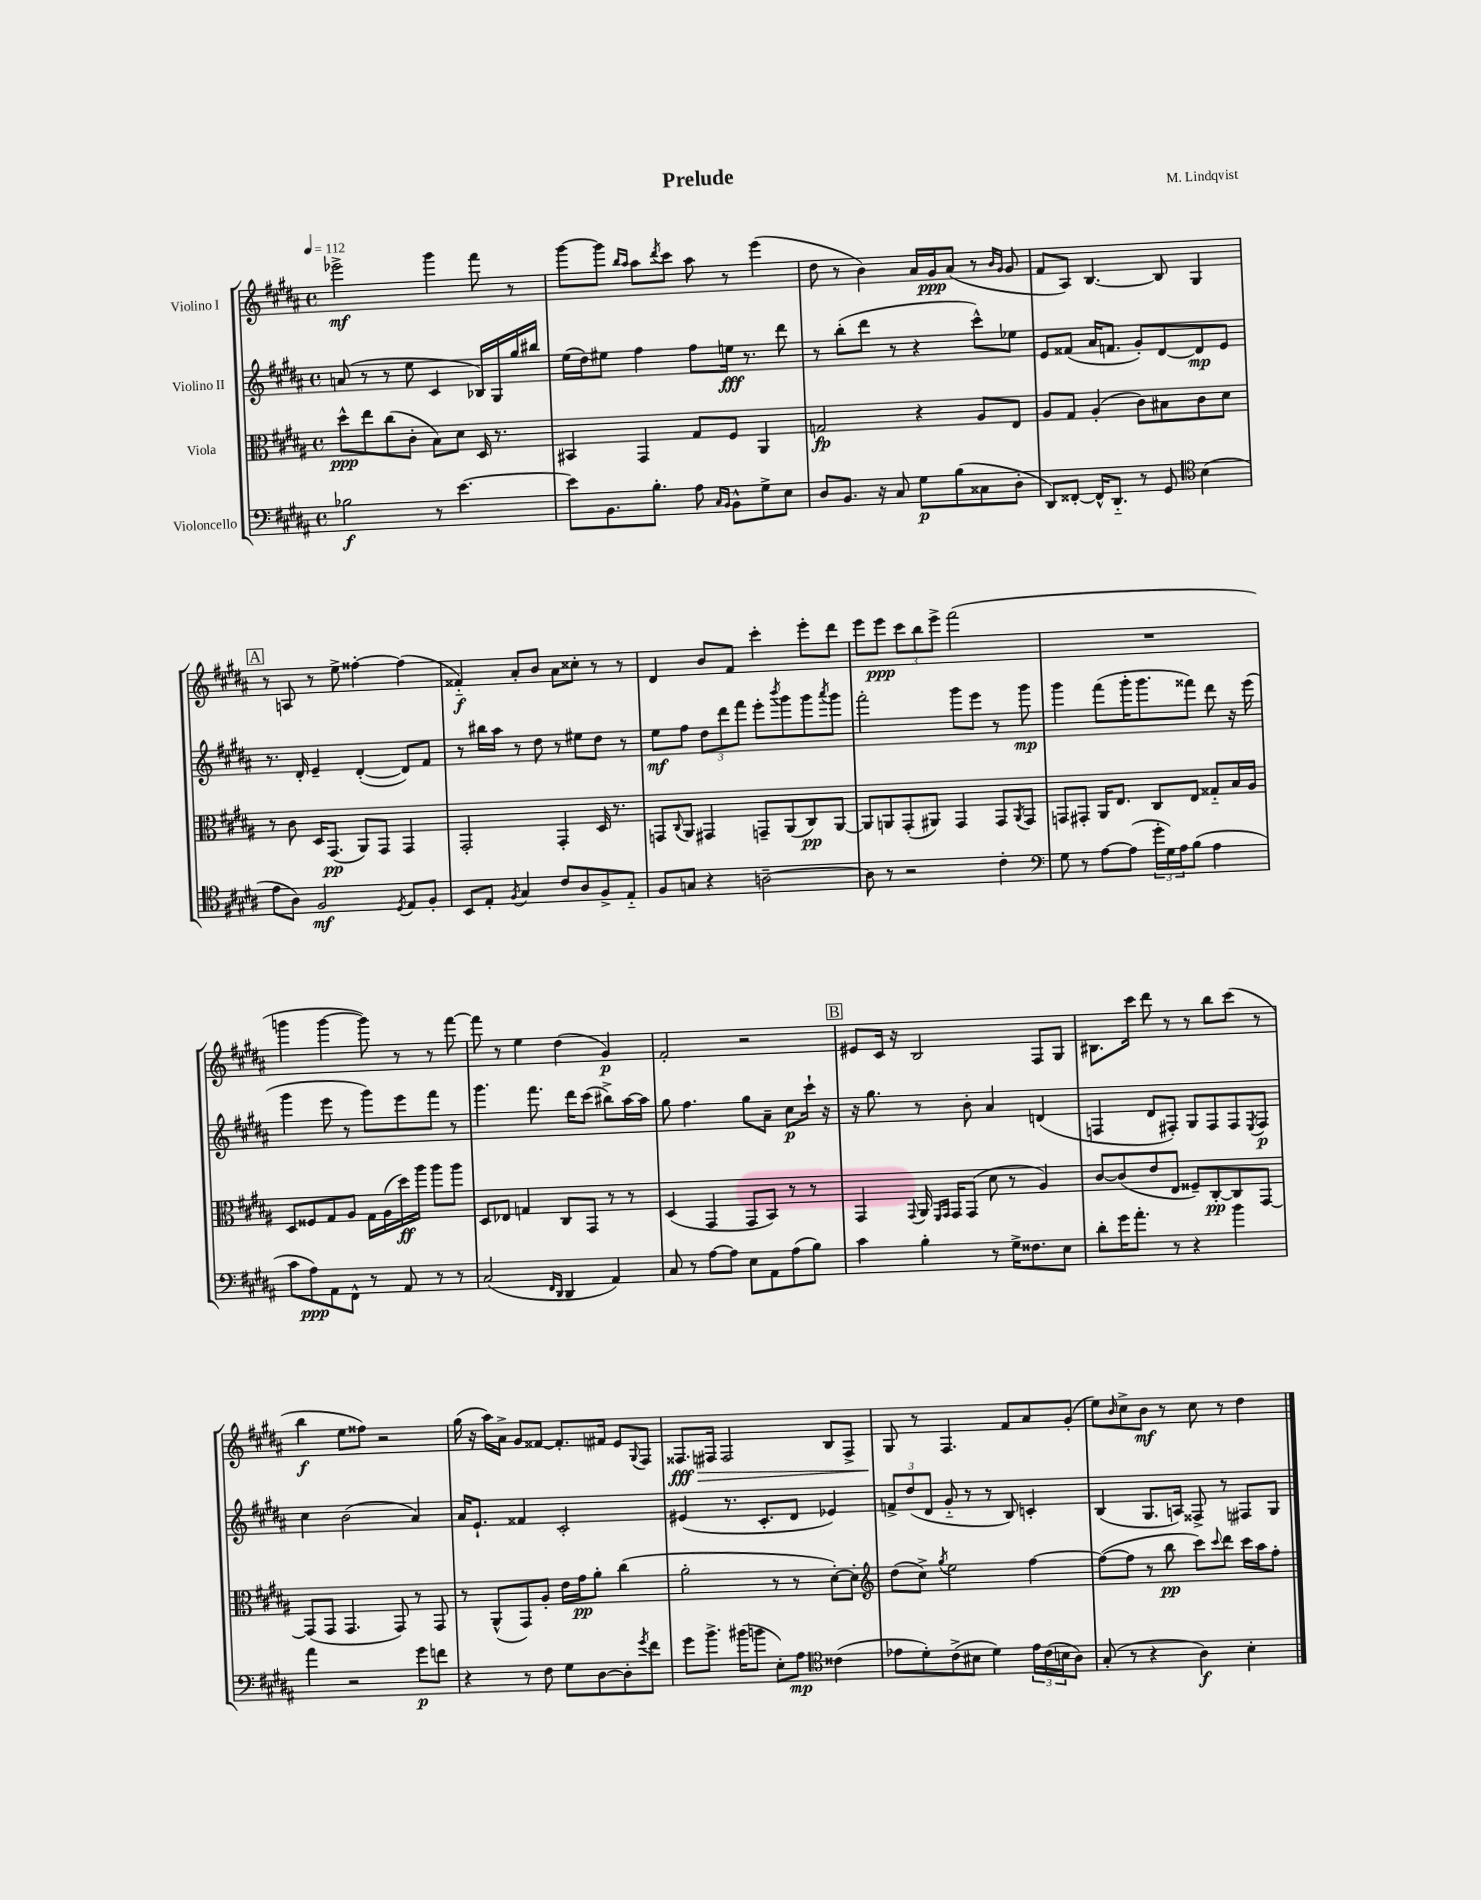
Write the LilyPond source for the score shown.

\header { title = "Prelude" composer = "M. Lindqvist" }
<<
\new StaffGroup <<
\new Staff = "s0" \with { instrumentName = "Violino I" } {
    \clef treble \key b \major \defaultTimeSignature \time 4/4 \tempo 4 = 112
    ees'''2->\mf gis'''4 fis'''8 r8 |
    gis'''8~ gis'''8 \grace { b''16 ais''16 } ais''8 \acciaccatura { dis'''8 } cis'''8 ais''8 r8 e'''4( |
    dis''8 r8 b'4) ais'16 gis'16\ppp ais'8( r8 \grace { b'16 gis'16 } gis'8 |
    fis'8 ais8) b4.~ b8 gis4 |
    \mark \markup { \box "A" } r8 a8 r8 e''8-> fisis''4~-. fisis''4( |
    fisis'4-_\f) ais'8-. b'8 ais'8 cisis''8-. r8 r8 |
    dis'4 b'8 fis'8 cis'''4-. e'''8-. dis'''8 |
    e'''8 e'''8\ppp \tuplet 3/2 { cis'''8 b''8 e'''8-> } fis'''2( |
    R1 |
    g'''4 g'''4~ g'''8) r8 r8 fis'''8~ |
    fis'''8 r8 e''4 dis''4( gis'4\p) |
    fis'2-. r2 |
    \mark \markup { \box "B" } eis'8 cis'16 r16 b2 fis8 gis8 |
    bis8. cis'''16 dis'''8 r8 r8 b''8 cis'''8( r8 |
    b''4\f e''8 fisis''8) r2 |
    gis''16( r16 ais''16) ais'16-> gis'8 fisis'8~ fisis'8.-. fis'16 e'8 \appoggiatura { gis8 } fis8 |
    fisis8.\fff\> fis16 fis2 b8 fis8-> |
    gis8\! r8 fis4. fis'8 ais'8 gis'8-.( |
    e''8) \grace { b'16 } cis''8-> b'8\mf r8 cis''8 r8 dis''4 \bar "|." |
}
\new Staff = "s1" \with { instrumentName = "Violino II" } {
    \clef treble \key b \major \defaultTimeSignature \time 4/4
    a'8( r8 r8 e''8 cis'4 bes16) gis16 gis''16 bis''16 |
    e''16( dis''16) eis''8 fis''4 fis''8 e''16\fff r8. dis'''8 |
    r8 b''8-.( dis'''8 r8 r4 cis'''8-^) ees''8 |
    e'8 fisis'8( ais'16 f'8. gis'8-.) dis'8~ dis'8\mp e'8 |
    \mark \markup { \box "A" } r8. dis'16-. e'4-- dis'4~-.( dis'8) fis'8 |
    r8 bis''16 ais''16 r8 dis''8 r8 eis''8 dis''8 r8 |
    e''8\mf fis''8 \tuplet 3/2 { dis''8 dis'''8 fis'''8 } e'''8-. \acciaccatura { b'''8 } gis'''8 gis'''8 \acciaccatura { ais'''8 } gis'''8 |
    fis'''2-. gis'''8 e'''8 r8 gis'''8\mp |
    gis'''4 fis'''8( gis'''16-. gis'''8. fisis'''8) dis'''8 r16 e'''16( |
    gis'''4 e'''8 r8 gis'''8) e'''8 fis'''8 r8 |
    gis'''4. fis'''8. dis'''16 cis'''8( bis''8->) ais''16~ ais''16 |
    gis''8 fis''4. gis''8 ais'8-- cis''8\p cis'''16-! r16 |
    \mark \markup { \box "B" } r16 gis''8. r8 b'8-. ais'4 d'4( |
    f4 dis'8 fis8-.) gis8 fis8 fis8 \acciaccatura { e8 } fis8\p |
    cis''4 b'2( ais'4) |
    ais'16 e'8.-! fisis'4 cis'2-. |
    eis'4( r8. cis'8.-. dis'8 ees'4) |
    \tuplet 3/2 { f'8-> dis''8( dis'8 } gis'8-_ r8 r8 b8) c'4-. |
    b4( gis8. a16) fisis8-> r8 fis8 gis8 \bar "|." |
}
\new Staff = "s2" \with { instrumentName = "Viola" } {
    \clef alto \key b \major \defaultTimeSignature \time 4/4
    dis''8-^\ppp e''8 cis''8( cis'8-. b8) dis'8 dis16 r8. |
    bis,4 gis,4 gis8 fis8 ais,4 |
    g2\fp r4 ais8 e8 |
    ais8 gis8 ais4-.( cis'8) bis8 cis'8 dis'8 |
    \mark \markup { \box "A" } r8 cis'8 dis16 gis,8.\pp( ais,8) gis,8 gis,4 |
    gis,2-. gis,4-. dis16 r8. |
    g,8 \appoggiatura { cis8 } ais,8 gis,4 g,8-- ais,8( cis8\pp) ais,8~ |
    ais,8 a,8 gis,8-.( ais,8) gis,4 gis,8 \acciaccatura { ais,8 } gis,8 |
    g,8 gis,8-. ais,16 e8. cis8 e8 gisis8-_ b16 ais16 |
    dis8 fisis8 gis8 ais8 gis16 ais16( dis''16\ff) ais''16 ais''8 ais''8 |
    dis8 ees8 g4 cis8 gis,8 r8 r8 |
    dis4( gis,4 gis,8 b,8) r8 r8 |
    \mark \markup { \box "B" } gis,4 \appoggiatura { gis,8 } ais,16 \grace { fis,16 gis,16 } gis,16 gis,8( dis'8 r8 ais4) |
    cis'8~ cis'8( e'8 e8 fisis8--) cis8~-.\pp cis8 gis,8~ |
    gis,8( gis,8 gis,4. gis,8) r8 gis,8 |
    r8 ais,8-^( gis,8) ais8-. e'16 gis'16\pp ais'8-. cis''4( |
    ais'2-. r8 r8 dis'8~-.) dis'8-. |
    \clef treble dis''8( cis''8->) \acciaccatura { gis''8 } e''2 fis''4~ |
    fis''8~( fis''8 r8 b''8\pp cis'''8) \appoggiatura { cis'''8 } dis'''8 cis'''16 ais''16 fis''8-. \bar "|." |
}
\new Staff = "s3" \with { instrumentName = "Violoncello" } {
    \clef bass \key b \major \defaultTimeSignature \time 4/4
    bes2\f r8 e'4.~ |
    e'8 b,8. b8.-. ais8 \grace { cis16 b,16 } b,8-^ gis8-> e8 |
    dis8 b,8. r16 cis8 gis8\p b8( cisis8 dis8-. |
    dis,8) fisis,8~-. fisis,16-^ dis,8.-_ r8 gis,8 \clef tenor b4( |
    \mark \markup { \box "A" } e'8 ais8) fis2\mf \acciaccatura { dis8 } e8 fis8-. |
    b,8 e8-. \acciaccatura { fis8 } gis4 cis'8 ais8 fis8-> e8-_ |
    fis8 g8 r4 a2~-- |
    a8 r8 r2 cis'4-. |
    \clef bass gis8 r8 ais8~ ais8( \tuplet 3/2 { gis'16-. gis16) ais16 } b8( ais4 |
    cis'8 ais8\ppp) ais,8 fis,8-^ r8 ais,8 r8 r8 |
    cis2( \grace { fis,16 dis,16 } dis,4 ais,4) |
    cis8 r8 ais8~ ais8 e8 ais,8 ais8( b8) |
    \mark \markup { \box "B" } cis'4 b4-. r8 gis16-> fisis8. e8 |
    dis'8-. gis'16 ais'8.-. r8 r4 b'4 |
    ais'4 r2 gis'8\p f'8 |
    r4 r8 fis8 gis8 dis8~ dis8-. \acciaccatura { gis'8 } fis'8 |
    gis'8 b'8.-> bis'16( b'8 e8-.) ais8\mp \clef tenor cisis'4( |
    ees'8 dis'8-.) cis'8->( bis8 dis'4) \tuplet 3/2 { ees'16 cis'16( b16 } ais8) |
    gis8-.( r8 r4 ais4\f) b4-. \bar "|." |
}
>>
>>
\layout { \context { \Score \remove "Bar_number_engraver" } }
